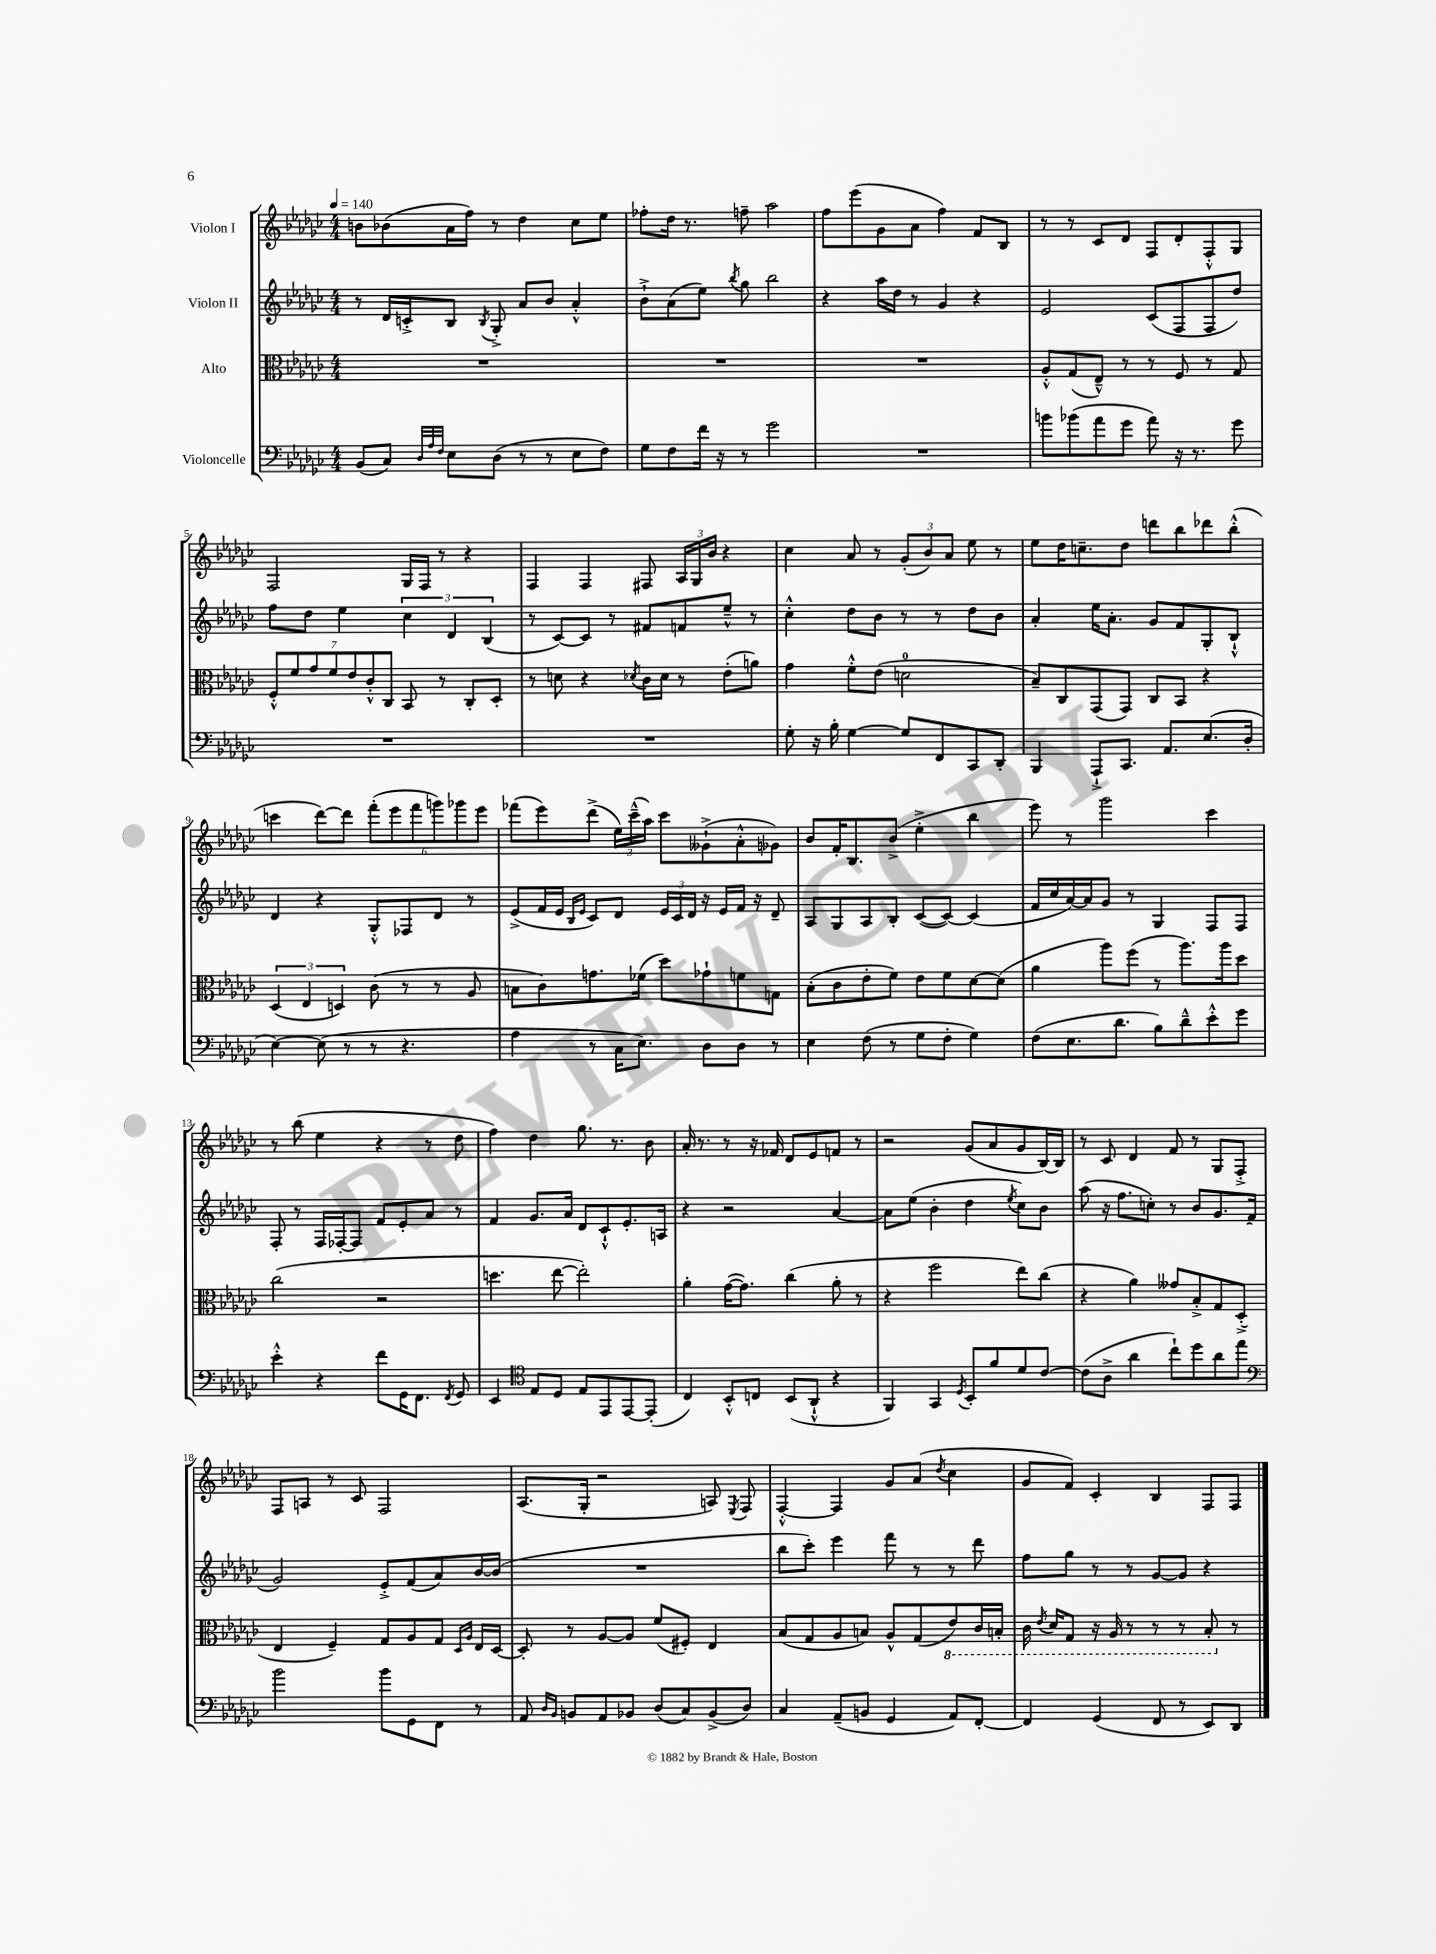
<<
\new StaffGroup <<
\new Staff = "s0" \with { instrumentName = "Violon I" } {
    \clef treble \key ges \major \numericTimeSignature \time 4/4 \tempo 4 = 140
    \autoBeamOff b'8[ bes'8( aes'16 f''16]) r8 des''4 ces''8[ ees''8] |
    fes''8[-. des''16] r8. f''8-- aes''2 |
    f''8[ ees'''8( ges'8 aes'8] f''4) f'8[ bes8] |
    r8 r8 ces'8[ des'8] f8[ des'8-. f8-.-^ ges8] |
    f2 ges16[ f16] r8 r4 |
    f4 f4 fis8 \tuplet 3/2 { aes16[ ges16 bes'16] } r4 |
    ces''4 aes'8 r8 \tuplet 3/2 { ges'8[-.( bes'8) aes'8] } ees''8 r8 |
    ees''8[ des''16 c''8.-- des''8] d'''8[ bes''8 des'''8 bes''8]-.-^( |
    c'''4 des'''8[~) des'''8] \tuplet 6/4 { f'''8[-.( ees'''8 f'''8 g'''8) ges'''8 ees'''8] } |
    fes'''8[( ees'''8) des'''8]->( \tuplet 3/2 { ees''16[) ces'''16---^( aes''16]) } ces'''8[ geses'8-!->( aes'8-.-^ ges'8]) |
    bes'8[ f'16-. bes8. bes'8]->( ees''4-.-> bes''4 |
    ees'''8) r8 ges'''2 ces'''4 |
    r8 bes''8( ees''4 r4 r8 des''8 |
    f''4) des''4 ges''8. r8. bes'8 |
    aes'16-. r8. r8 r16 fes'16 des'8[ ees'8 f'8] r8 |
    r2 ges'8[( aes'8 ges'8 bes16~) bes16] |
    r8 ces'8 des'4 f'8 r8 ges8[ f8]-.-> |
    f8[ a8] r8 ces'8 f2 |
    aes8.[( ges16]-. r2 a8) \acciaccatura { ees8 } f8 |
    f4~-.-^ f4 ges'8[ aes'8]( \acciaccatura { des''8 } ces''4 |
    ges'8[ f'8]) ces'4-. bes4 f8[ f8] \bar "|." |
}
\new Staff = "s1" \with { instrumentName = "Violon II" } {
    \clef treble \key ges \major \numericTimeSignature \time 4/4
    \autoBeamOff r8 des'16[ c'16-.-> bes8] \acciaccatura { bes8 } ges8-.-> aes'8[ bes'8] aes'4-.-^ |
    bes'8[-!-> aes'8( ees''8]) \acciaccatura { bes''8 } ges''8 bes''2 |
    r4 aes''16[ des''16] r8 ges'4 r4 |
    ees'2 ces'8[( f8 f8 des''8]) |
    f''8[ des''8] ees''4 \tuplet 3/2 { ces''4 des'4 bes4( } |
    r8 ces'8[~) ces'8] r8 fis'8[ f'8 ees''8]---^ r8 |
    ces''4-.-^ des''8[ bes'8] r8 r8 des''8[ bes'8] |
    aes'4-. ees''16[ aes'8.]-. ges'8[ f'8 ges8-. bes8]-!-^ |
    des'4 r4 ges8[-.-^ fes8 des'8] r8 |
    ees'8[->( f'16 ees'16] \grace { bes16[ ees'16] } ces'8[) des'8] \tuplet 3/2 { ees'16[ ces'16 des'16] } r16 ees'16[ f'16] r16 des'8-- |
    aes8[ ges8 aes8 bes8]-. ces'8[~( ces'8]~) ces'4( |
    f'16[ ces''16 aes'16~) aes'16 ges'8] r8 ges4 f8[ f8] |
    f8-. r8 f16[ fes16~-. fes8] f'8[ ees'8-. aes'8] r8 |
    f'4 ges'8.[ aes'16] des'8[ ces'8-!-^ ees'8.-. a16] |
    r4 r2 aes'4~ |
    aes'8[ ees''8]( bes'4-. des''4 \acciaccatura { ees''8 } ces''8[) bes'8] |
    aes''8( r16 f''8.[ c''8]-.) r8 bes'8[ ges'8. f'16]( |
    ges'2) ees'8[-.-> f'8( aes'8) bes'16~ bes'16]( |
    R1 |
    bes''8[ ces'''8]-.) ees'''4 f'''8 r8 r8 des'''8 |
    f''8[ ges''8] r8 r8 ges'8[~ ges'8] r4 \bar "|." |
}
\new Staff = "s2" \with { instrumentName = "Alto" } {
    \clef alto \key ges \major \numericTimeSignature \time 4/4
    \autoBeamOff R1 |
    R1 |
    R1 |
    aes8[-.-^ ges8( ees8]---^) r8 r8 f8 r8 ges8 |
    \tuplet 7/4 { f8[-.-^ f'8 ges'8 f'8 ees'8 ces'8-.-^ ces8] } bes,8 r8 ces8[-. des8]-. |
    r8 d'8 r4 \acciaccatura { des'8 } ces'16[ des'16] r8 ees'8[-.( a'8]) |
    ges'4 f'8[-.-^ ees'8]( d'2-0 |
    bes8[--) ces8 ges,8( ges,8]) ces8[ bes,8] r4 |
    \tuplet 3/2 { des4( ees4 d4) } ces'8( r8 r8 aes8 |
    b8[ ces'8) g'8. fes'16]( des''8[) ges'8-! f'8 g8] |
    bes8[-.( ces'8 ees'8-. f'8]) ees'8[ f'8 des'8~ des'8]( |
    aes'4 aes''8[) f''8]( r8 aes''8.[) aes''16 des''8] |
    ces''2( r2 |
    d''4. ees''8~ ees''2-.) |
    aes'4-. ges'16[~( ges'8.]) ces''4( aes'8-. r8 |
    r4 f''2 ees''8[) ces''8]( |
    r4 aes'4) geses'8[ bes8-.-> ges8 des8]-.->( |
    ees4 f4--) ges8[ aes8 ges8] \grace { des16[ aes16] } ees16[ des16]~ |
    des8-. r8 aes8[~ aes8] f'8[( fis8]-.) ees4 |
    bes8[( ges8 aes8 b8]) aes8[-^ ges8( \ottava #-1 ees8) ces16 b,16]-. |
    ces16 \acciaccatura { ees8 } des16[ ges,8] r16 aes,16 r8 r8 r8 bes,8-. \ottava #0 r8 \bar "|." |
}
\new Staff = "s3" \with { instrumentName = "Violoncelle" } {
    \clef bass \key ges \major \numericTimeSignature \time 4/4
    \autoBeamOff bes,8[( ces8]) \grace { des32[ aes32 f32] } ees8[ des8]( r8 r8 ees8[ f8]) |
    ges8[ f8 f'16] r16 r8 ges'2 |
    R1 |
    b'8[ bes'8( aes'8 ges'8] aes'8) r16 r8. ges'8 |
    R1 |
    R1 |
    ges8-. r16 bes16-. ges4~ ges8[ f,8 ces,8 des,8]-. |
    bes,,4 aes,,8[-!-> ces,8.] aes,8.[ ees8.( des16]-. |
    ees4~) ees8( r8 r8 r4. |
    aes4 r8 ces16[ ees8.]) des8[ des8] r8 |
    ees4 f8( r8 ges8[ f8]-. ges4) |
    f8[( ees8. des'8.] bes8[) des'8---^ ees'8-.-^ ges'8] |
    ees'4-.-^ r4 f'8[ ges,16 f,8.] \acciaccatura { f,8 } ges,8 |
    ees,4 \clef tenor ees8[ des8] ees8[ ees,8 ees,8~ ees,8]-.( |
    ces4) bes,8[-.-^ c8] bes,8[( aes,8]-!-^ r4 |
    f,4) ges,4 \acciaccatura { des8 } bes,8[-. f'8 des'8 ces'8]~ |
    ces'8[( aes8]-> aes'4 ces''8[-!) des''8 aes'8 ees''8] |
    \clef bass bes'2 bes'8[ ges,8 f,8] r8 |
    aes,8 \grace { des16[ bes,16] } b,8[ aes,8 bes,8] des8[( ces8) bes,8->( des8]) |
    ces4 aes,8[--( b,8] ges,4 aes,8[) f,8]~-. |
    f,4 ges,4( f,8 r8 ees,8[) des,8] \bar "|." |
}
>>
>>
